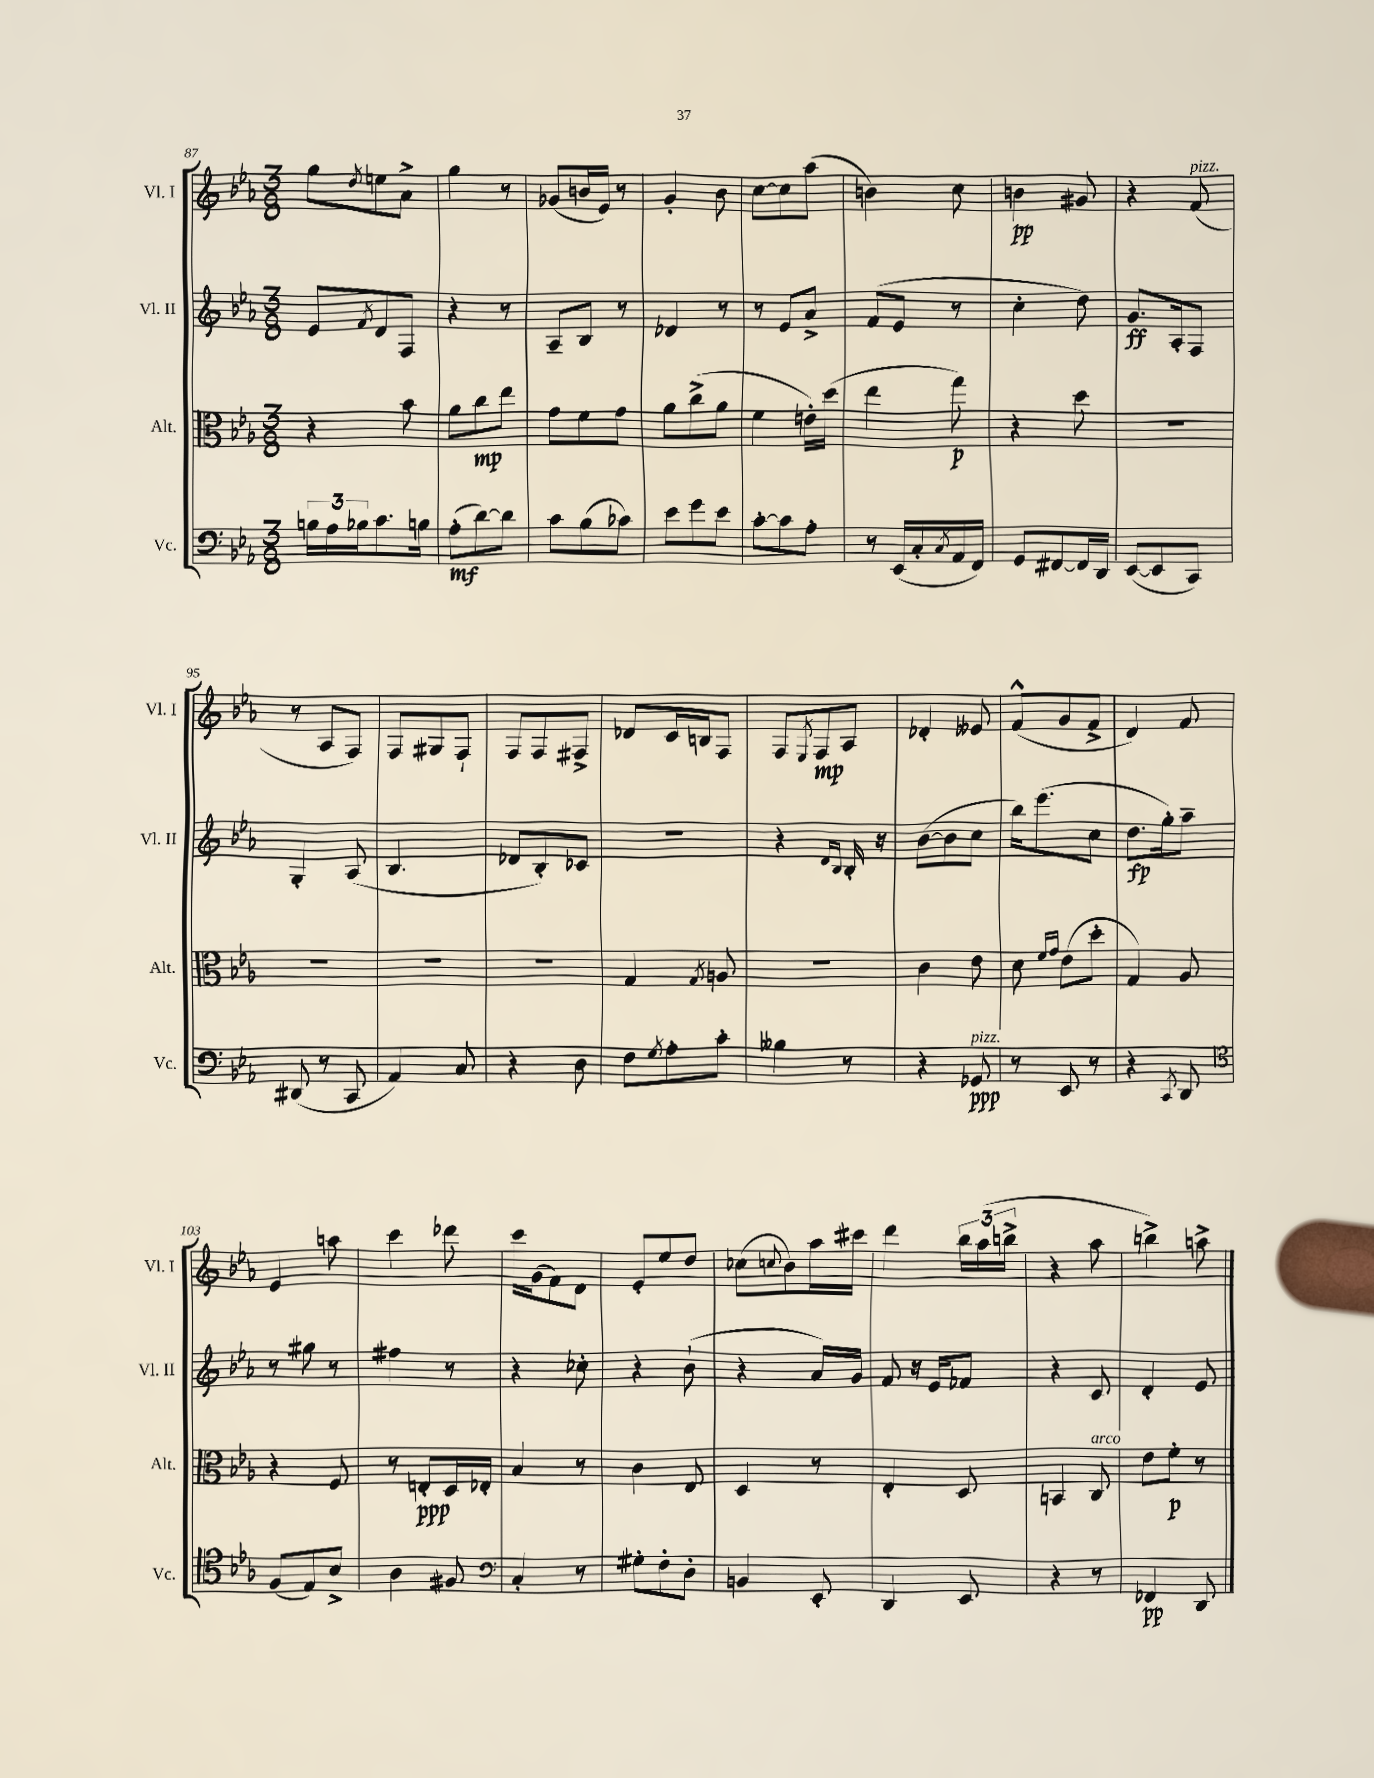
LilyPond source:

<<
\new StaffGroup <<
\new Staff = "s0" \with { instrumentName = "Vl. I" shortInstrumentName = "Vl. I" } {
    \clef treble \key ees \major \numericTimeSignature \time 3/8
    g''8 \acciaccatura { d''8 } e''8 aes'8-> |
    g''4 r8 |
    ges'8( b'16 ees'16) r8 |
    g'4-. bes'8 |
    c''8~ c''8 aes''8( |
    b'4) c''8 |
    b'4\pp gis'8 |
    r4 f'8^\markup { \italic "pizz." }( |
    r8 aes8 f8) |
    f8 gis8 f8-! |
    f8 f8 fis8-> |
    des'8 c'16 b16 f8 |
    f8 \acciaccatura { ees8 } f8\mp aes8 |
    des'4-. eeses'8 |
    f'8-^( g'8 f'8-> |
    d'4) f'8 |
    ees'4 a''8 |
    c'''4 des'''8 |
    c'''16 g'16( f'8) d'8 |
    ees'8-. ees''8 d''8 |
    ces''8( \appoggiatura { c''8 } bes'8) aes''16 cis'''16 |
    d'''4 \tuplet 3/2 { bes''16 aes''16( b''16-> } |
    r4 aes''8 |
    b''4->) a''8-> \bar "|." |
}
\new Staff = "s1" \with { instrumentName = "Vl. II" shortInstrumentName = "Vl. II" } {
    \clef treble \key ees \major \numericTimeSignature \time 3/8
    ees'8 \acciaccatura { f'8 } d'8 f8 |
    r4 r8 |
    aes8-- bes8 r8 |
    des'4 r8 |
    r8 ees'8 aes'8-> |
    f'8( ees'8 r8 |
    c''4-. d''8) |
    g'8.\ff aes16-. f8 |
    g4-. aes8( |
    bes4. |
    des'8 bes8-.) ces'8 |
    R4. |
    r4 \grace { d'16 bes16 } bes16-. r16 |
    bes'8~( bes'8 c''8 |
    bes''16) ees'''8.( c''8 |
    d''8.\fp g''16-.) aes''8-- |
    r8 gis''8 r8 |
    fis''4 r8 |
    r4 ces''8-. |
    r4 bes'8-!( |
    r4 aes'16) g'16 |
    f'8 r16 ees'16 fes'8 |
    r4 c'8 |
    d'4-. ees'8 \bar "|." |
}
\new Staff = "s2" \with { instrumentName = "Alt." shortInstrumentName = "Alt." } {
    \clef alto \key ees \major \numericTimeSignature \time 3/8
    r4 bes'8 |
    aes'8 c''8\mp ees''8 |
    g'8 f'8 g'8 |
    aes'8 c''8->( aes'8 |
    f'4 e'16-.) d''16( |
    ees''4 g''8\p) |
    r4 d''8 |
    R4. |
    R4. |
    R4. |
    R4. |
    g4 \acciaccatura { g8 } a8 |
    r4. |
    c'4 ees'8 |
    d'8 \grace { f'16 g'16 } ees'8( d''8-. |
    g4) aes8 |
    r4 f8 |
    r8 e8-.\ppp d16 ees16-. |
    bes4 r8 |
    c'4 ees8 |
    d4 r8 |
    ees4-. d8 |
    b,4 c8^\markup { \italic "arco" } |
    ees'8 f'8-.\p r8 \bar "|." |
}
\new Staff = "s3" \with { instrumentName = "Vc." shortInstrumentName = "Vc." } {
    \clef bass \key ees \major \numericTimeSignature \time 3/8
    \tuplet 3/2 { b16 aes16 bes16 } c'8. b16 |
    aes8-.\mf( d'8~) d'8 |
    c'8 bes8( ces'8) |
    ees'8 g'8 ees'8 |
    c'8~-. c'8 aes8-. |
    r8 ees,16( c16-. \acciaccatura { c8 } aes,16 f,16) |
    g,8 fis,8~ fis,16 d,16 |
    ees,8~( ees,8 c,8) |
    dis,8( r8 c,8 |
    aes,4) c8 |
    r4 d8 |
    f8 \acciaccatura { g8 } aes8-. c'8-. |
    beses4 r8 |
    r4 ges,8\ppp^\markup { \italic "pizz." } |
    r8 ees,8 r8 |
    r4 \acciaccatura { c,8 } d,8 |
    \clef tenor f8( ees8) bes8-> |
    aes4 fis8 |
    \clef bass c4-. r8 |
    gis8-. f8-. d8-. |
    b,4 ees,8-. |
    d,4 ees,8 |
    r4 r8 |
    fes,4\pp d,8 \bar "|." |
}
>>
>>
\layout { \context { \Score currentBarNumber = #87 } }
